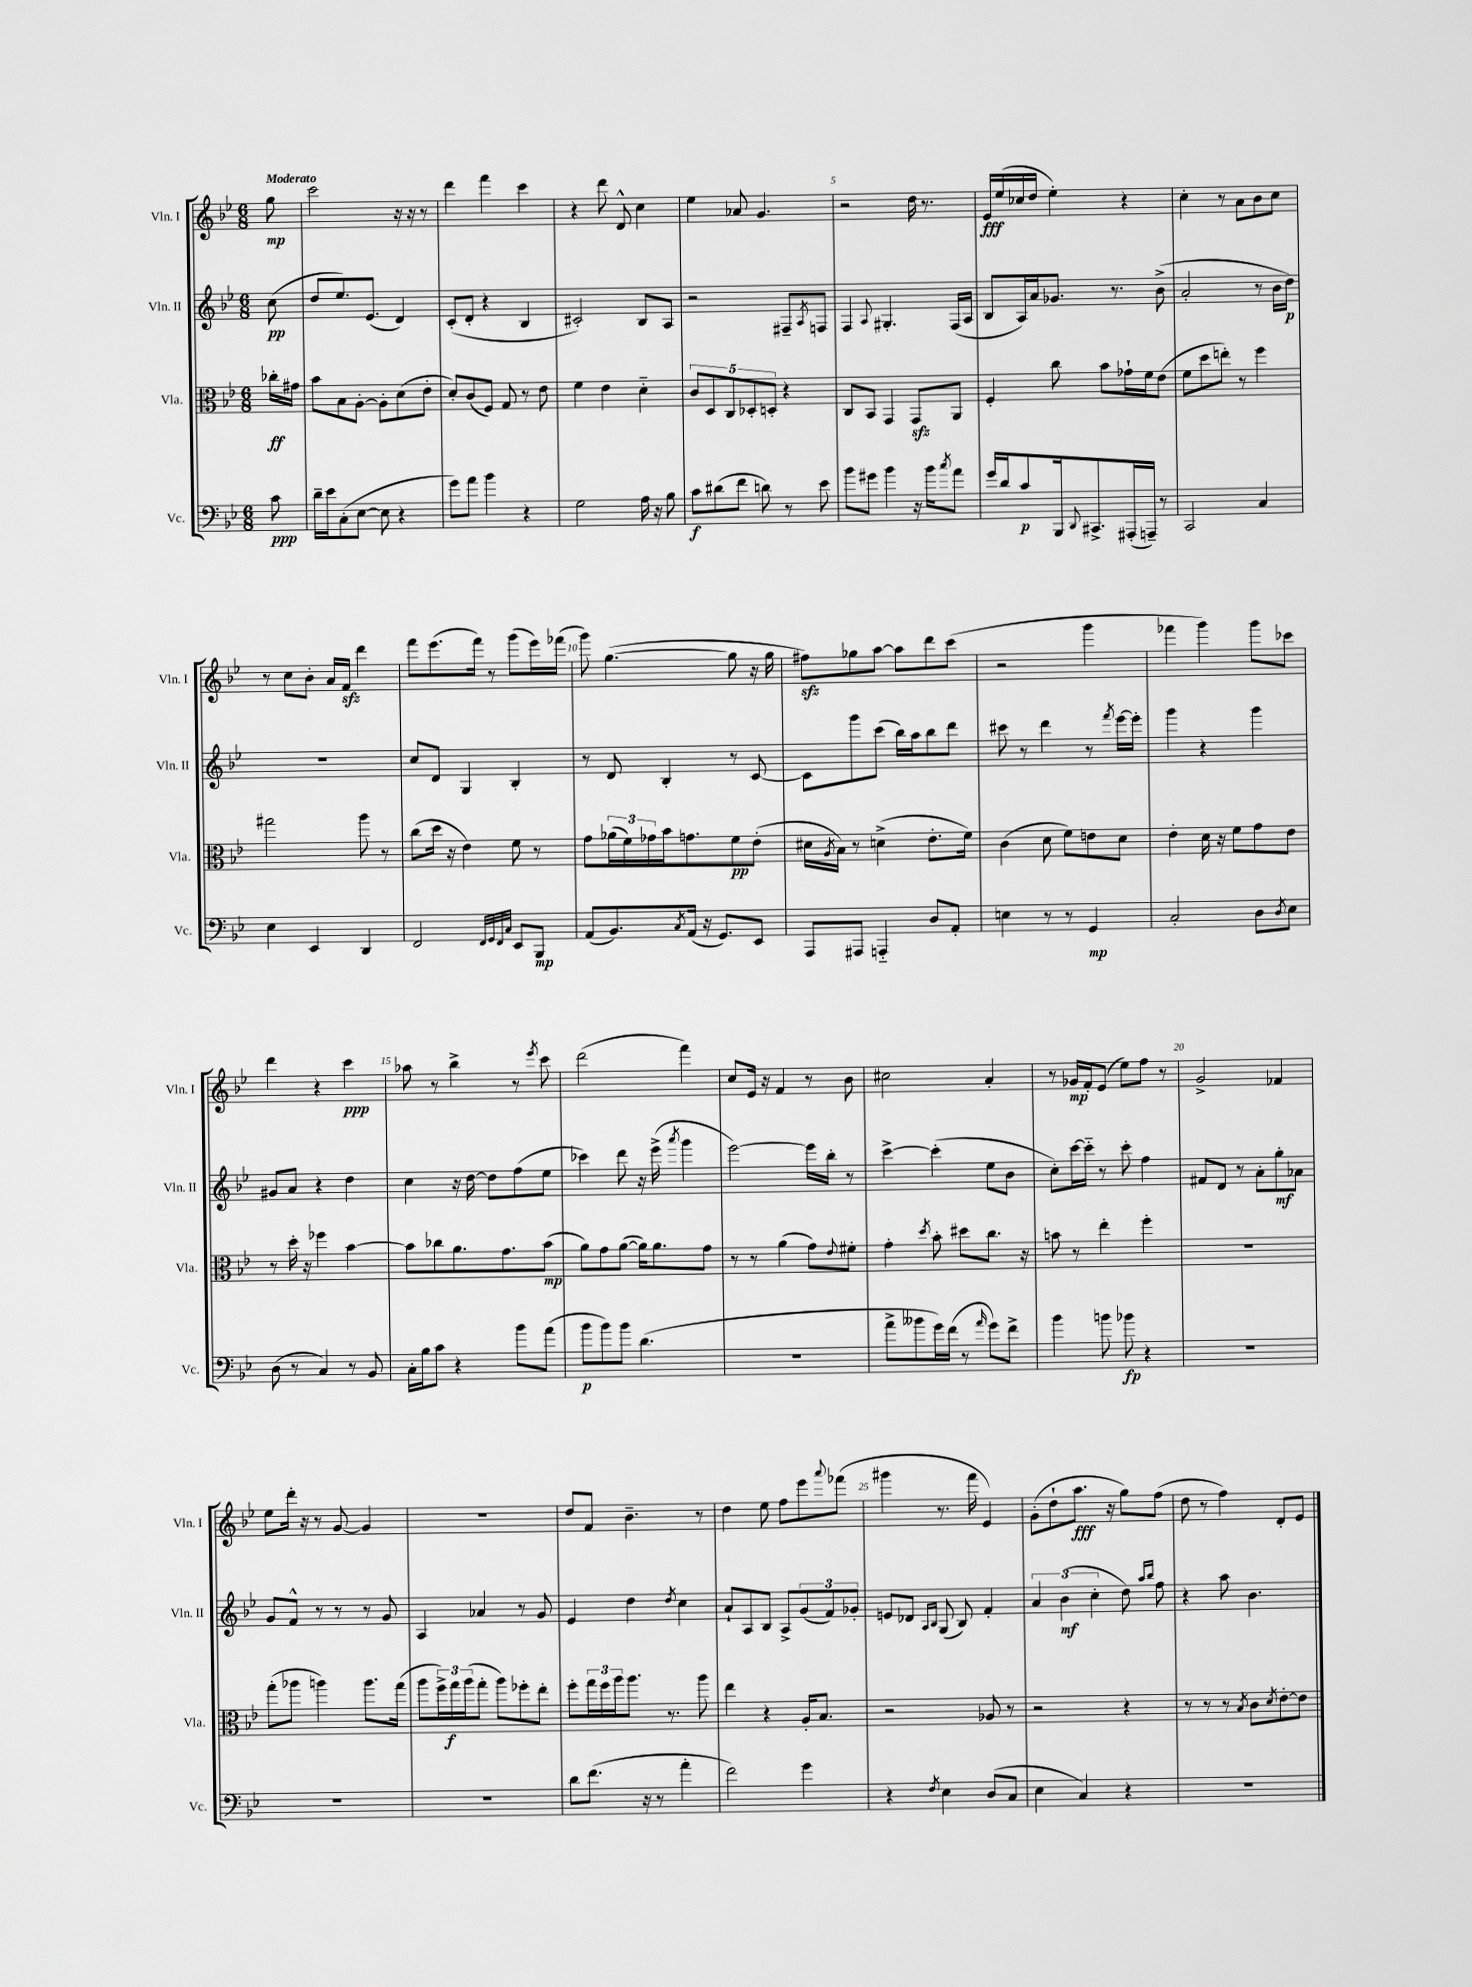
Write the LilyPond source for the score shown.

<<
\new StaffGroup <<
\new Staff = "s0" \with { instrumentName = "Vln. I" shortInstrumentName = "Vln. I" } {
    \clef treble \key bes \major \numericTimeSignature \time 6/8 \partial 8 \tempo "Moderato"
    g''8\mp |
    c'''2 r16 r16 r8 |
    d'''4 f'''4 c'''4 |
    r4 d'''8 d'8-^ c''4 |
    ees''4 aes'8 g'4. |
    r2 d''16 r8. |
    ees'16\fff ees''16( ces''16 d''16 ees''4-.) r4 |
    c''4-. r8 a'8 bes'8 c''8 |
    r8 c''8 bes'8-. a'16 f'16\sfz d'''4 |
    f'''8 ees'''8.( f'''16) r8 g'''8( ees'''16) fes'''16( |
    g'''8) g''4.~( g''8 r16 g''16 |
    fis''8\sfz) ges''8 a''8~ a''8 d'''8 c'''8( |
    r2 g'''4 |
    fes'''4 g'''4) g'''8 ces'''8 |
    d'''4 r4 c'''4\ppp |
    aes''8 r8 bes''4-> r8 \acciaccatura { ees'''8 } c'''8 |
    d'''2( f'''4) |
    c''8 ees'16 r16 f'4 r8 bes'8 |
    cis''2 a'4-. |
    r8 ges'16\mp f'16-. ees'8( ees''8) f''8 r8 |
    g'2-> fes'4 |
    ees''8 d'''16-. r16 r8 g'8~ g'4 |
    R2. |
    d''8 f'8 bes'4.-- r8 |
    d''4 ees''8 f''8 ees'''8 \appoggiatura { a'''8 } fes'''8( |
    gis'''4 r8. f'''16 ees'4) |
    g'8-.( d''8-! a''8.\fff r16 g''8) f''8( |
    d''8 r8 f''4) d'8-. ees'8 \bar "|." |
}
\new Staff = "s1" \with { instrumentName = "Vln. II" shortInstrumentName = "Vln. II" } {
    \clef treble \key bes \major \numericTimeSignature \time 6/8 \partial 8
    c''8\pp( |
    d''8 ees''8.) ees'8.( d'4) |
    c'8-.( d'8-. r4 bes4 |
    cis'2-.) bes8 a8 |
    r2 fis8-- \acciaccatura { a8 } f8 |
    f4 \appoggiatura { a8 } gis4.-. f16( a16 |
    bes8 a16) a'16 ges'8. r8. bes'8->( |
    a'2-. r8 bes'16 d''16\p) |
    R2. |
    c''8 d'8 g4 bes4-. |
    r8 d'8 bes4-. r8 c'8~ |
    c'8 g'''8 c'''8( bes''16) a''16 bes''8 d'''8 |
    cis'''8 r8 d'''4 r8 \acciaccatura { f'''8 } ees'''16~ ees'''16-. |
    g'''4 r4 g'''4 |
    gis'8 a'8 r4 d''4 |
    c''4 r16 d''16~ d''8 f''8( ees''8 |
    ces'''4) d'''8 r16 ees'''16->( \acciaccatura { a'''8 } g'''4 |
    ees'''2~) ees'''16 bes''16-. r8 |
    c'''4~-> c'''4-.( ees''8 bes'8 |
    c''8-.) c'''16~ c'''16-_ r8 c'''8-. f''4 |
    fis'8 d'8 r8 a'8-. g''8-.\mf aes'8 |
    g'8 f'8-^ r8 r8 r8 g'8 |
    a4 aes'4 r8 g'8 |
    ees'4 d''4 \acciaccatura { d''8 } c''4 |
    a'8-! a8 bes8 a8-> \tuplet 3/2 { g'8( f'8) ges'8-. } |
    e'8 des'8 \grace { a16 bes16 } g8( bes8) f'4-. |
    \tuplet 3/2 { a'4 bes'4\mf( c''4-. } d''8) \grace { a''16 bes''16 } f''8 |
    r4 a''8 bes'4. \bar "|." |
}
\new Staff = "s2" \with { instrumentName = "Vla." shortInstrumentName = "Vla." } {
    \clef alto \key bes \major \numericTimeSignature \time 6/8 \partial 8
    ces''16-.\ff gis'16 |
    bes'8 bes8 a8~-. a8-. d'8( ees'8-. |
    d'8-.) c'8( f8) g8 r8 ees'8 |
    f'4 ees'4 d'4-_ |
    \tuplet 5/4 { c'8 d8 c8 des8-. d8-. } r4 |
    c8 bes,8 g,4 g,8\sfz a,8 |
    f4-. c''8 bes'8 ges'16-! f'16 ees'8( |
    f'8 d''8 e''8-.) r8 f''4 |
    gis''2 a''8 r8 |
    c''8( d''16 r16 ees'4) f'8 r8 |
    g'8 \tuplet 3/2 { aes'16( f'16) ges'16 } bes'16 g'8. f'8\pp ees'8-.( |
    dis'16 \acciaccatura { a8 } bes16) r8 d'4->( ees'8.-. f'16) |
    c'4( d'8 f'8) e'8 d'8 |
    ees'4-. d'16 r16 f'8 g'8 ees'8 |
    r8 d''16-. r16 fes''4 bes'4~ |
    bes'8 ces''8 a'8. g'8. bes'8\mp( |
    a'8) g'8 a'8~( a'16) a'8. g'8 |
    r8 r8 a'4( g'8) \appoggiatura { ees'8 } fis'8-. |
    g'4-. \acciaccatura { d''8 } bes'8-. dis''8 c''8. r16 |
    b'8 r8 ees''4-. f''4-. |
    R2. |
    g''8-.( aes''8 a''4) a''8. g''16( |
    a''8 \tuplet 3/2 { f''16->) g''16\f a''16( } g''8-. a''8) fes''8-. ees''8-. |
    f''8-. \tuplet 3/2 { g''16 f''16 a''16 } a''8. r8. a''8 |
    ees''4 r4 a16-. bes8. |
    r2 aes8 r8 |
    r2 r4 |
    r8 r8 r8 \acciaccatura { bes8 } c'8 \acciaccatura { d'8 } ees'8~-. ees'8 \bar "|." |
}
\new Staff = "s3" \with { instrumentName = "Vc." shortInstrumentName = "Vc." } {
    \clef bass \key bes \major \numericTimeSignature \time 6/8 \partial 8
    c'8\ppp |
    d'16-- ees'16 c8-.( ees8~ ees8 r4 |
    g'8) a'8 bes'4 r4 |
    g2 a16 r16 bes8 |
    c'8\f dis'8( f'8 d'8) r8 ees'8 |
    bes'8 gis'8 bes'4 r16 bes'16 \acciaccatura { c''8 } a'8 |
    g'16 d'16 c'8\p bes,,16 \appoggiatura { d,8 } cis,8.-> ais,,16-.( a,,16--) r8 |
    c,2 c4 |
    ees4 ees,4 d,4 |
    f,2 \grace { f,32 g,32 f,32 c32 } ees,8 bes,,8\mp |
    a,8( bes,8.) \acciaccatura { c8 } a,16( r16 g,8.) ees,8 |
    a,,8 ais,,8 a,,4-_ d8 a,8-. |
    e4 r8 r8 g,4\mp |
    c2-. d8 \acciaccatura { d8 } ees8 |
    d8( r8 c4) r8 bes,8 |
    c16-. bes16 c'8 r4 bes'8 a'8( |
    bes'8\p bes'8) bes'8 d'4.( |
    R2. |
    a'8-> beses'8 g'16) f'16( r8 \grace { a'16 } g'8) f'8-> |
    bes'4 b'8 bes'8\fp r4 |
    R2. |
    R2. |
    R2. |
    d'8 f'8.( r16 r8 a'4-. |
    f'2) g'4 |
    r4 \acciaccatura { f8 } ees4 d8( c8 |
    ees4 c4) r4 |
    R2. \bar "|." |
}
>>
>>
\layout { \context { \Score \override BarNumber.break-visibility = ##(#f #t #t) barNumberVisibility = #(every-nth-bar-number-visible 5) } }
